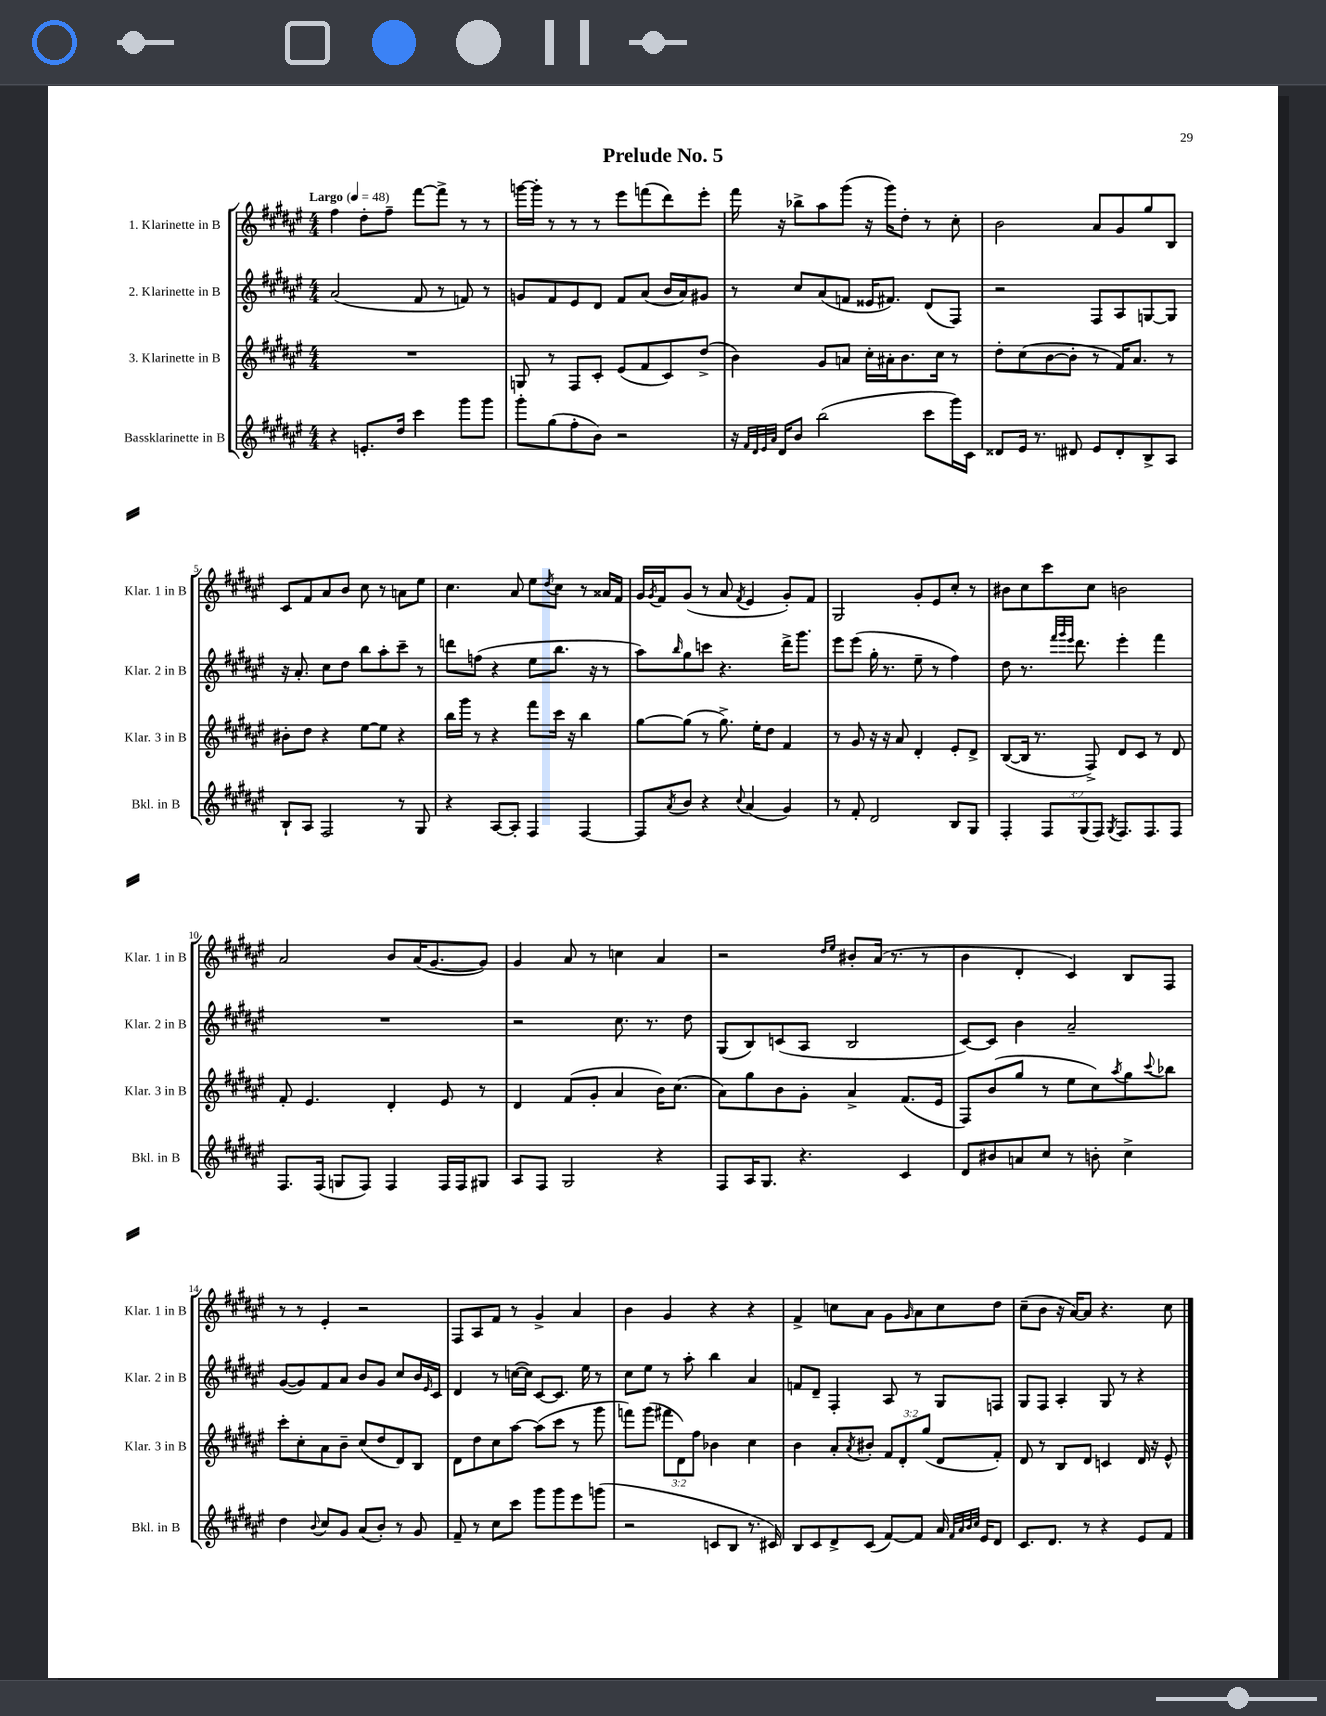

**kern	**kern	**kern	**kern
*part4	*part3	*part2	*part1
*staff4	*staff3	*staff2	*staff1
*I"Bassklarinette in B	*I"3. Klarinette in B	*I"2. Klarinette in B	*I"1. Klarinette in B
*I'Bkl. in B	*I'Klar. 3 in B	*I'Klar. 2 in B	*I'Klar. 1 in B
*clefG2	*clefG2	*clefG2	*clefG2
*k[f#c#g#d#a#e#]	*k[f#c#g#d#a#e#]	*k[f#c#g#d#a#e#]	*k[f#c#g#d#a#e#]
*M4/4	*M4/4	*M4/4	*M4/4
*MM48	*MM48	*MM48	*MM48
=1	=1	=1	=1
!	!	!	!LO:TX:a:B:t=Largo
4r	1r	(2a#/	4ff#\
8.en'/L	.	.	8dd#'\L
.	.	.	8ff#~\J
16dd#/Jk	.	.	.
4ccc#\	.	8f#/	[8fff#\L
.	.	8r	8fff#^\J]
8ggg#\L	.	8fn/)	8r
8ggg#\J	.	8r	8r
=2	=2	=2	=2
8ggg#'\L	8Gn/	8gn/L	[16gggn\LL
.	.	.	16ggg'\JJ]
(8gg#\	8r	8f#/	8r
8ff#'\	8F#/L	8e#/	8r
8b\J)	8c#'/J	8d#/J	8r
2r	(8e#/L	8f#/L	8eee#\L
.	8f#/	(8a#/J	(8fffn\
.	8c#/)	16b/LL	8ddd#\)
.	.	16a#/J)	.
.	(8dd#^/J	8g#X/J	8eee#'\J
=3	=3	=3	=3
16r	4b\)	8r	16fff#\
32qqf#/LLL	.	.	.
32qqd#/	.	.	.
32qqe#/	.	.	.
32qqa#/JJJ	.	.	.
16d#/KL	.	.	16r
8b/J	.	8cc#/L	8bb-X^\L
(2bb\	8g#/L	(8a#/	8aa#\
.	8an/J	8fn/J	(8ggg#\J
.	16cc#'\LL	16e##X/KL	16r
.	16a#X'\J	8.f#X/J)	16ggg#\KL)
.	8.b\	.	8dd#'\J
8ccc#\L	.	(8d#/L	8r
.	16cc#\Jk	.	.
16ggg#\L)	8r	8F#/J)	8cc#'\
16c#\JJ	.	.	.
=4	=4	=4	=4
8d##X/L	8dd#'\L	2r	2b\
16e#/Jk	(8cc#\	.	.
8.r	.	.	.
.	[8b\	.	.
8d#X/	8b'\J]	.	.
8e#/L	8r	8F#/L	8a#/L
8d#'/	16f#/KL)	8A#/	8g#/
.	8.a#/J	.	.
8B^/	.	[8Gn/	8gg#/
8A#/J	8r	8G/J]	8B/J
!!LO:LB:g=z
=5	=5	=5	=5
8B`/L	8b#X'\L	16r	8c#/L
.	.	8.a#'/	.
8A#/J	8dd#\J	.	8f#/
2F#/	4r	8cc#\L	8a#/
.	.	8dd#\J	8b/J
.	[8ee#\L	8bb\L	8cc#\
.	8ee#\J]	8aa#'\	8r
8r	4r	8ccc#~\J	8an\L
8G#/	.	8r	8ee#\J
=6	=6	=6	=6
4r	16bb\LL	8dddn\L	4.cc#\
.	16ggg#\JJ	.	.
.	8r	(8ffn\J	.
[8A#/L	4r	4r	.
8A#'/J]	.	.	8a#/
4F#/	8fff#\L	8ee#\L	8ee#\L
.	.	.	8qdd#/
.	16ccc#\Jk	8.bb\J	8cc#\J
.	16r	.	.
[4F#/	4bb\	.	8r
.	.	16r	.
.	.	8r	16a##X/LL
.	.	.	16f#/JJ
=7	=7	=7	=7
8F#/L]	[8gg#\L	8aa#\L)	16g#/LL
.	.	.	8qg#/
.	.	.	16f#/J
8qa#/	.	16qqbb/	.
8b/J	(8gg#\J]	8gg#\	(8g#/J
4r	8r	8cccn\J	8r
.	8.gg#^\)	4.r	8a#/
8qqcc#/	.	.	8qf#/
(4a#/	.	.	4e#/
.	16ee#'\KL	.	.
.	8dd#\J	.	.
4g#/)	4f#/	16ddd#^\KL	8g#'/L)
.	.	8.ggg#\J	.
.	.	.	8f#/J
=8	=8	=8	=8
8r	8r	8eee#\L	2G#/
8f#'/	8g#/	(8eee#\J	.
2d#/	16r	16gg#'\	.
.	16r	8.r	.
.	8a#/	.	.
.	4d#'/	8ee#~\	8g#'/L
.	.	8r	8e#/
8B/L	8e#'/L	4ff#\)	8cc#'/J
8G#/J	8d#^/J	.	8r
=9	=9	=9	=9
4F#'/	([8B/L	8dd#\	8b#X\L
.	16B/Jk]	8.r	8cc#\
.	8.r	.	.
12F#/L	.	.	8ccc#\
.	.	32qqfff#/LLL	.
.	.	32qqggg#/	.
.	.	32qqeee#/JJJ	.
.	.	8.ddd#\	.
(12G#/	.	.	.
.	8F#^/)	.	8cc#\J
12F#/J)	.	.	.
8qG#/	.	.	.
8.F#/L	8d#/L	4eee#'\	2bn\
.	8c#/J	.	.
8.F#/	.	.	.
.	8r	4fff#\	.
8F#/J	8d#/	.	.
!!LO:LB:g=z
=10	=10	=10	=10
8.F#/L	8f#'/	1r	2a#/
.	4.e#/	.	.
(16F#/Jk	.	.	.
8Gn/L	.	.	.
8F#/J)	.	.	.
4F#/	4d#'/	.	8b/L
.	.	.	(16a#/K
.	.	.	[8.g#/
16F#/LL	8e#/	.	.
16F#/J	.	.	.
8G#X/J	8r	.	8g#/J])
=11	=11	=11	=11
8A#/L	4d#/	2r	4g#/
8F#/J	.	.	.
2G#/	(8f#/L	.	8a#/
.	8g#'/J	.	8r
.	4a#/	8.cc#\	4ccn\
.	.	8.r	.
4r	16b\KL)	.	4a#/
.	(8.cc#\J	.	.
.	.	8dd#\	.
=12	=12	=12	=12
8F#/L	8a#\L)	(8G#/L	2r
16A#/K	8gg#\	8B/)	.
8.G#/J	.	.	.
.	8b\	(8cn/	.
4.r	8g#'\J	8A#/J	.
.	.	.	16qqdd#/LL
.	.	.	16qqee#/JJ
.	4a#^/	2B/	8b#X'/L
.	.	.	(16a#/Jk
.	.	.	8.r
4c#/	(8.f#/L	.	.
.	.	.	8r
.	16e#/Jk	.	.
=13	=13	=13	=13
8d#/L	8F#/L)	[8c#/L)	4b\
8b#X/	(8b/	8c#/J]	.
8an/	8gg#/J	4b\	4d#'/
8cc#/J	8r	.	.
8r	8ee#\L	2a#~/	4c#/)
8bn'\	8cc#\)	.	.
.	8qaa#/	.	.
4cc#^\	8gg#\	.	8B/L
.	8qqccc#/	.	.
.	8bb-X\J	.	8F#/J
!!LO:LB:g=z
=14	=14	=14	=14
4dd#\	8ccc#'\L	([8g#/L	8r
.	8cc#'\	8g#/])	8r
8qqb/	.	.	.
8cc#/L	8a#\	8f#/	4e#'/
8g#/J	8b~\J	8a#/J	.
(8a#/L	(8cc#/L	8b/L	2r
8b'/J)	8dd#/	8g#/J	.
8r	8d#/)	8cc#/L	.
8g#/	8B/J	16b/L	.
.	.	16qqe#/	.
.	.	16c#/JJ	.
=15	=15	=15	=15
8f#~/	8d#\L	4d#/	8F#/L
8r	8dd#\	.	8A#/
8cc#\L	8cc#\	8r	8f#/J
8ccc#\J	[8aa#\J	([16ccn\LL	8r
.	.	16cc\JJ])	.
8ggg#\L	(8aa#\L]	[8c#/L	4g#^/
8ggg#\	8ccc#\J	8.c#/J]	.
8eee#\	8r	.	4a#/
.	.	16ee#\	.
(8gggn\J	8ggg#\	8r	.
=16	=16	=16	=16
2r	8fffn\L)	8cc#\L	4b\
.	(8ggg#\J	8ee#\J	.
.	12fff#X\L	8r	4g#/
.	12d#\)	.	.
.	.	8aa#'\	.
.	12ff#\J	.	.
8cn/L	4b-X\	4bb\	4r
8B/J	.	.	.
8.r	4cc#\	4a#/	4r
16c#X/)	.	.	.
=17	=17	=17	=17
8B/L	4b\	8fn/L	4f#^/
8c#/	.	8d#~/J	.
8d#^/	8a#'/L	4F#'/	8ccn\L
.	8qa#/	.	.
(8c#/J	8b#X'/J	.	8a#\J
[8f#/L)	12f#/L	8A#/	8g#\L
.	12d#'/	.	.
.	.	.	16qqg#/
8f#/J]	.	8r	8a#\
.	(12gg#/J	.	.
16a#/	8d#/L	8G#/L	8cc\
32qqf#/LLL	.	.	.
32qqa#/	.	.	.
32qqb/	.	.	.
32qqcc#/JJJ	.	.	.
16e#/KL	.	.	.
8d#/J	8f#'/J)	8Fn/J	8dd#\J
=18	=18	=18	=18
8.c#/L	8d#/	8G#/L	(8cc#~\L
.	8r	8F#/J	8b\J
8.d#/J	.	.	.
.	8B/L	4A#'/	16r
.	.	.	[16a#/KL)
8r	8d#/J	.	8a#/J]
4r	4cn/	8G#/	4.r
.	.	8r	.
8e#/L	16d#/	4r	.
.	16r	.	.
8f#/J	8e#^^/	.	8cc#\
==	==	==	==
*-	*-	*-	*-
